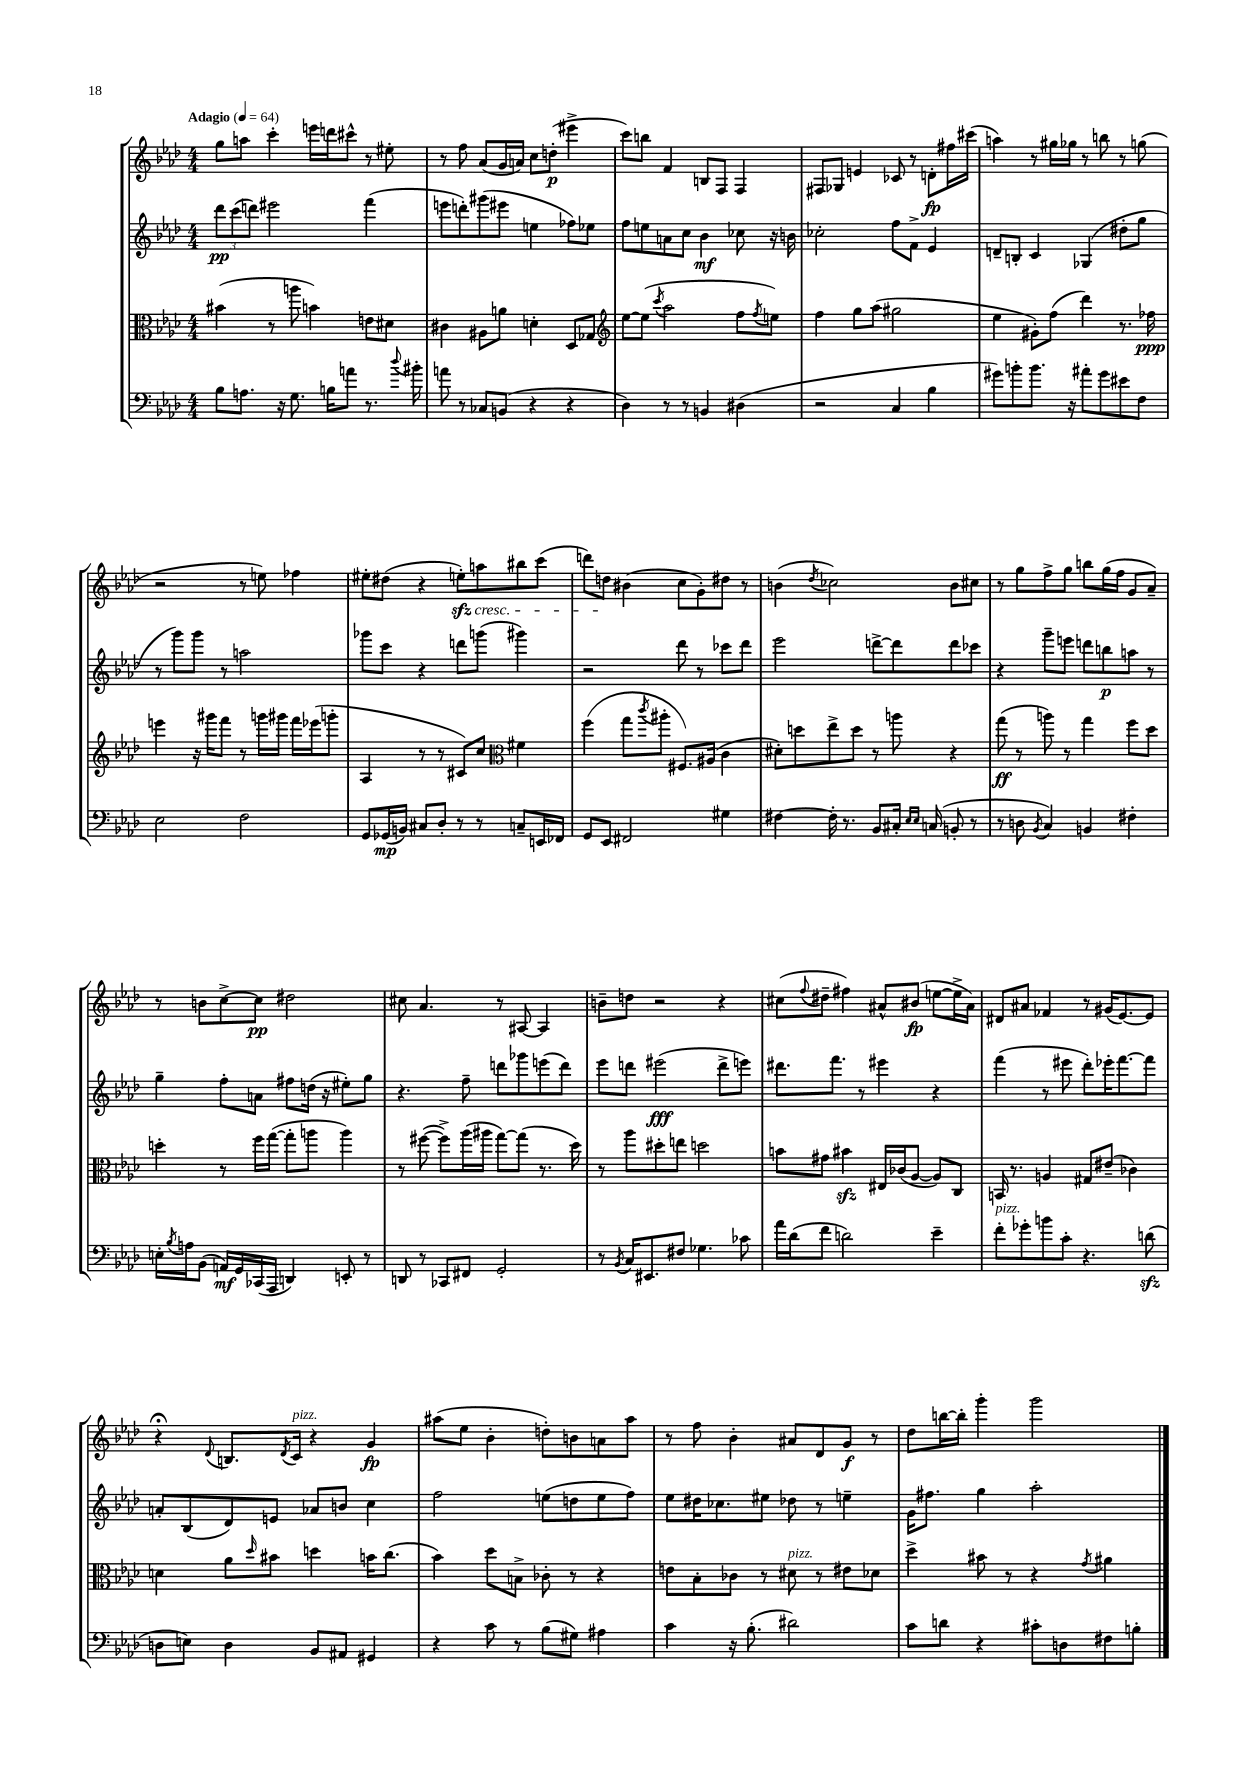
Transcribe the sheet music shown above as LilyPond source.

<<
\new StaffGroup <<
\new Staff = "s0" {
    \clef treble \key aes \major \numericTimeSignature \time 4/4 \tempo "Adagio" 4 = 64
    g''8 a''8 c'''4-. e'''16 d'''16 cis'''8-^ r8 eis''8-. |
    r8 f''8 aes'8( g'16 a'16) c''8 d''8-.\p( eis'''4-> |
    c'''8) b''8 f'4 b8 f8 f4 |
    fis8 ges8 e'4 ces'8 r8 d'8-.\fp fis''16 cis'''16( |
    a''4) r8 gis''16 ges''16 r8 b''8 r8 g''8( |
    r2 r8 e''8) fes''4 |
    eis''8-. dis''8( r4 e''8-.\sfz\cresc) a''8 bis''8 c'''8( |
    d'''8) d''8\! bis'4( c''8 g'8-.) dis''8 r8 |
    b'4( \acciaccatura { des''8 } ces''2) b'8 cis''8 |
    r8 g''8 f''8-> g''8 b''8 g''16( f''16 g'8 aes'8--) |
    r8 b'8 c''8~-> c''8\pp dis''2 |
    cis''8 aes'4. r8 ais8~ ais4 |
    b'8-- d''8 r2 r4 |
    cis''8( \appoggiatura { f''8 } dis''8-- fis''4) ais'8-^ bis'8\fp( e''8~ e''16-> ais'16) |
    dis'8 ais'8 fes'4 r8 gis'16( ees'8.~) ees'8 |
    r4\fermata \appoggiatura { des'8 } b8. \acciaccatura { des'8 } c'16^\markup { \italic "pizz." } r4 g'4\fp |
    ais''8( ees''8 bes'4-. d''8-.) b'8 a'8 ais''8 |
    r8 f''8 bes'4-. ais'8 des'8 g'8\f r8 |
    des''8 b''16~ b''16-. g'''4-. g'''2 \bar "|." |
}
\new Staff = "s1" {
    \clef treble \key aes \major \numericTimeSignature \time 4/4
    \tuplet 3/2 { des'''8\pp c'''8( d'''8) } eis'''2 f'''4( |
    e'''8 d'''8-.) gis'''8( eis'''8 e''4 fes''8) ees''8 |
    f''8 e''8 a'8 c''8 bes'4\mf ces''8 r16 b'16 |
    ces''2-. f''8 f'8-> ees'4 |
    d'8-- b8-. c'4 ges4( dis''8-. g''8 |
    r8 g'''8) g'''8 r8 a''2 |
    ges'''8 c'''8 r4 d'''8 g'''8( gis'''4) |
    r2 des'''8 r8 ces'''8 des'''8 |
    ees'''2 d'''8~-> d'''8 d'''8 ces'''8 |
    r4 g'''8-- e'''8 d'''8 b''8\p a''8 r8 |
    g''4-- f''8-. a'8 fis''8 d''16( r16 eis''8-.) g''8 |
    r4. f''8-- d'''8 ges'''8 e'''8( d'''8) |
    ees'''8 d'''8 eis'''2\fff( d'''8-> e'''8) |
    dis'''8. f'''8. r8 eis'''4 r4 |
    f'''4( r8 eis'''8 des'''8-.) ees'''16-. f'''8.~ f'''8 |
    a'8-. bes8( des'8) e'8 aes'8 b'8 c''4 |
    f''2 e''8( d''8 e''8 f''8) |
    ees''8 dis''16 ces''8. eis''8 des''8 r8 e''4-- |
    g'16 fis''8. g''4 aes''2-. \bar "|." |
}
\new Staff = "s2" {
    \clef alto \key aes \major \numericTimeSignature \time 4/4
    bis'4( r8 a''8 b'4) e'8 dis'8 |
    cis'4 ais8 a'8 d'4-. des8 ges8 |
    \clef treble ees''8~ ees''8( \acciaccatura { c'''8 } aes''2 f''8 \acciaccatura { f''8 } e''8) |
    f''4 g''8 aes''8( gis''2 |
    ees''4 gis'8-.) f''8( des'''4) r8. fes''16\ppp |
    e'''4 r16 gis'''16 f'''8 r8 g'''16 gis'''16 f'''16 ees'''16( g'''8-. |
    aes4 r8 r8 cis'8) c''8 \clef alto fis'4 |
    f''4( g''8 \acciaccatura { c'''8 } ais''8-. fis8.) ais16( c'4 |
    dis'8-.) d''8 ees''8-> d''8 r8 a''8 r4 |
    g''8\ff( r8 a''8) r8 g''4 f''8 des''8 |
    d''4-. r8 f''16 g''16~( g''8-. a''8 a''4) |
    r8 fis''8~( fis''8->) aes''16( ais''16 g''8~) g''8( r8. des''16) |
    r8 aes''8 dis''8-. e''8 d''2 |
    b'8 gis'8 bis'4\sfz eis16 ces'16( aes8~ aes8) c8 |
    b,16 r8. a4 gis8 eis'8--( ces'4) |
    d'4 aes'8 \grace { des''16 } bis'8 d''4 b'16 c''8.( |
    bes'4) des''8 b8-> ces'8-. r8 r4 |
    e'8 bes8-. ces'8 r8 dis'8^\markup { \italic "pizz." } r8 eis'8 des'8 |
    des''4-> bis'8 r8 r4 \acciaccatura { g'8 } ais'4 \bar "|." |
}
\new Staff = "s3" {
    \clef bass \key aes \major \numericTimeSignature \time 4/4
    bes8 a8. r16 g8. b16 a'8 r8. \appoggiatura { des''8 } bis'16-. |
    a'8 r8 ces8 b,8( r4 r4 |
    des4) r8 r8 b,4 dis4( |
    r2 c4 bes4 |
    gis'8) b'8-. b'8. r16 ais'8-. gis'8 eis'8 f8 |
    ees2 f2 |
    g,8 ges,16\mp( b,16) cis8 des8-. r8 r8 c8-- e,16 fes,16 |
    g,8 ees,8 fis,2 gis4 |
    fis4~ fis16-. r8. bes,8 cis16-. \grace { ees16 ees16 } c16( b,8-. r8 |
    r8 d8 \acciaccatura { bes,8 } c4) b,4 fis4-. |
    e16-. \acciaccatura { bes8 } a16 bes,8( a,16\mf) g,16 ces,16( aes,,16 d,4) e,8-. r8 |
    d,8 r8 ces,8 fis,8 g,2-. |
    r8 \acciaccatura { bes,8 } c16 eis,8. fis8 ges4. ces'8 |
    aes'16 des'16( f'8 d'2) ees'4-- |
    f'8-.^\markup { \italic "pizz." } ges'8-. b'8 c'8-. r4. d'8\sfz( |
    d8 e8) d4 bes,8 ais,8 gis,4 |
    r4 c'8 r8 bes8( gis8) ais4 |
    c'4 r16 bes8.-.( dis'2) |
    c'8 d'8 r4 cis'8-. d8 fis8 b8-. \bar "|." |
}
>>
>>
\layout { \context { \Score \remove "Bar_number_engraver" } }
